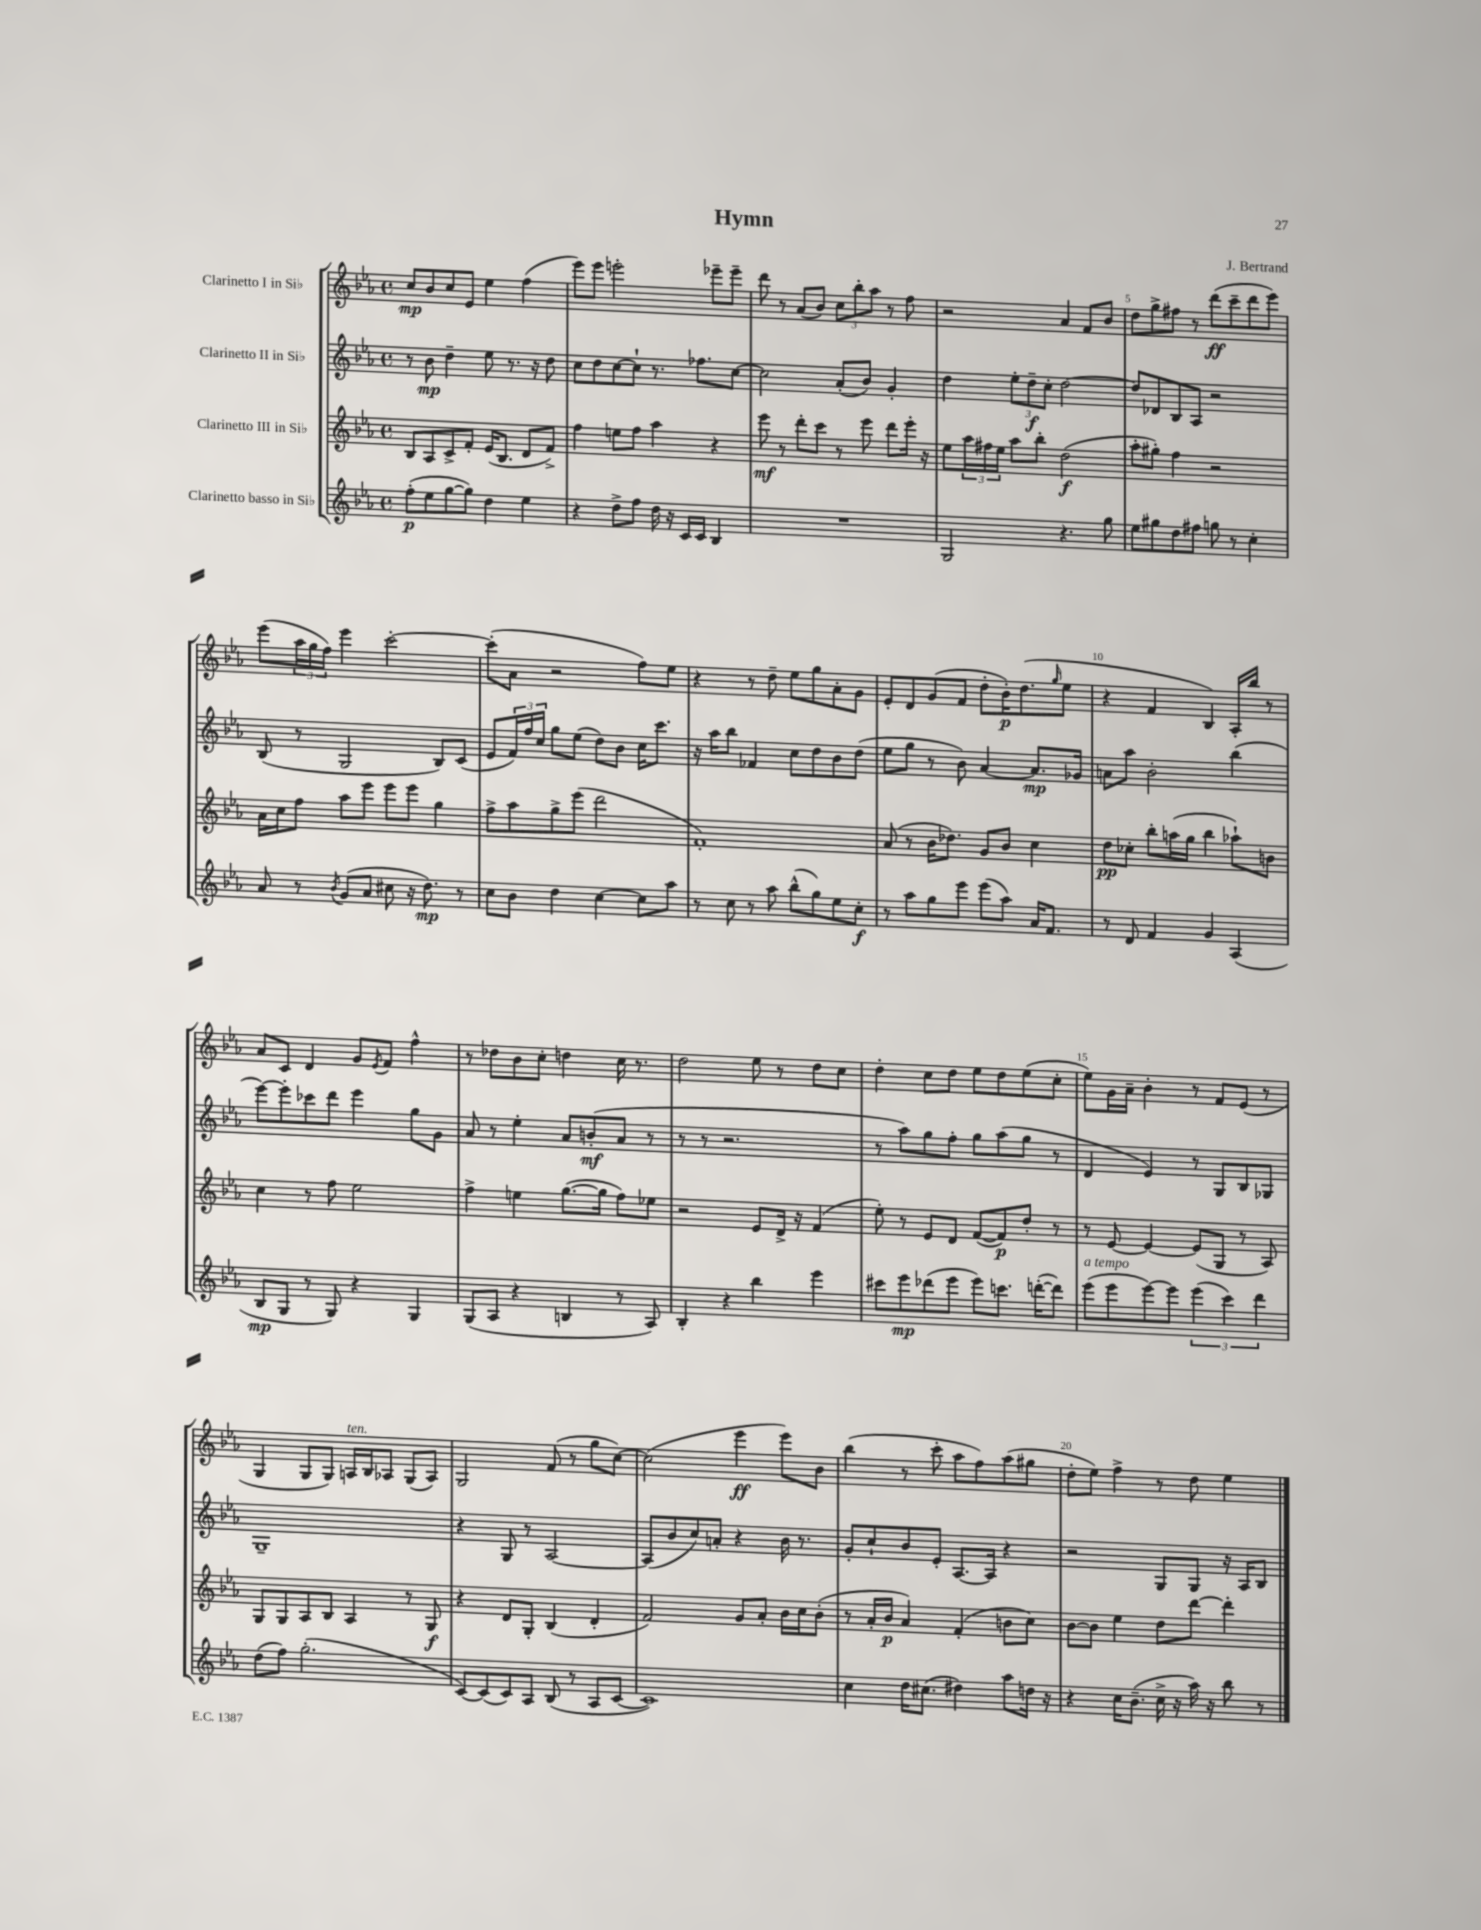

**kern	**kern	**kern	**kern
*staff4	*staff3	*staff2	*staff1
*clefG2	*clefG2	*clefG2	*clefG2
*k[b-e-a-]	*k[b-e-a-]	*k[b-e-a-]	*k[b-e-a-]
*M4/4	*M4/4	*M4/4	*M4/4
*met(c)	*met(c)	*met(c)	*met(c)
(8ff'	8B-	8r	8cc
8ee-	8A-	8b-	8b-
[8gg	8c^	4dd~	8cc
8gg])	8f'	.	8e-
4dd	(16e-	8ee-	4ee-
.	8.B-	.	.
.	.	8.r	.
4ee-	8d	.	(4ff
.	.	16r	.
.	8f^)	8dd	.
=	=	=	=
4r	4ff	8cc	8eee-)
.	.	8dd	8eee-
8dd^	8ee	[8cc	2eee'
8ff	8ff	8cc`]	.
16dd	4aa-	8.r	.
16r	.	.	.
16c	.	.	.
16c	.	8.ff-	.
4B-	4r	.	8eee-~
.	.	[8cc	8eee-~
=	=	=	=
1r	8eee-	2cc]	8ddd
.	8r	.	8r
.	8ddd'	.	(8a-
.	8ccc	.	8b-)
.	8r	(8a-'	12cc
.	.	.	12bb-'
.	8eee-	8b-)	.
.	.	.	12aa-
.	8ddd	4g'	8r
.	16eee-'	.	8ff
.	16r	.	.
=	=	=	=
2G	8ee-	4dd	2r
.	24aa-	.	.
.	24ff#	.	.
.	24ee-	.	.
.	8aa-	12ee-'	.
.	.	12dd~	.
.	8bb-'	.	.
.	.	12cc'	.
4.r	(2dd	[2dd	4a-
.	.	.	8f
8gg	.	.	8b-
=	=	=	=
8ee-	8aa-'	8dd]	8dd
8gg#	8gg#')	8d-	8gg^
8dd	4ff	8B-	8ff#
8ff#	.	8A-	8r
8gg	2r	2r	(8ddd
8r	.	.	8ccc~
4cc'	.	.	8ddd
.	.	.	8eee-)
=	=	=	=
8a-	16a-	(8B-	(8eee-
.	16cc	.	.
8r	8ff	8r	24aa-
.	.	.	24gg
.	.	.	24ff)
8qb-	.	.	.
(8g	8aa-	2G	4eee-
8a-	8eee-	.	.
8cc#	8eee-	.	[2ccc'
16r	8eee-	.	.
8.dd)	.	.	.
.	4gg	8B-)	.
8r	.	(8c	.
=	=	=	=
8cc	8ff^	8e-	(8ccc']
8b-	8aa-	24f)	8a-
.	.	24ff	.
.	.	24cc	.
4dd	8gg^	8gg	2r
.	(8eee-	(8ee-	.
[4cc	2ddd	8dd)	.
.	.	8b-	.
8cc]	.	16cc	8ff)
.	.	8.ccc	.
8aa-	.	.	8ee-
=	=	=	=
8r	1f')	16r	4r
.	.	16aa-	.
8cc	.	8bb-	.
8r	.	4f-	8r
8aa-	.	.	8dd~
(8bb-^^	.	8cc	8ee-
8gg)	.	8dd	8gg
8ee-	.	8b-	8a-'
8cc'	.	(8dd	8g
=	=	=	=
8r	(8a-	8ee-	8e-'
8aa-	8r	8gg	8d
8gg	16b-	8r	(8g
.	8.dd-)	.	.
8eee-	.	8b-)	8f
(8eee-	8g	[4a-	8dd'
8aa-)	8b-	.	16b-')
.	.	.	(8.dd
16a-	4cc	8.a-]	.
8.f	.	.	.
.	.	.	16qqgg
.	.	.	8ee-
.	.	16g-	.
=	=	=	=
8r	8dd	8a	4r
8d	8cc-'	8aa-	.
4f	8bb-'	2b-'	4f
.	(16aa	.	.
.	16gg	.	.
4g	4bb-	.	4B-)
(4A-	8aa-`)	(4bb-	16A-'
.	.	.	16bb-
.	8b	.	8r
=	=	=	=
8B-	4cc	[8eee-)	8a-
8G	.	8eee-']	8c
8r	8r	8ccc-	4d
8G)	8ff	8ddd	.
4r	2ee-	4eee-	8g
.	.	.	8qe-
.	.	.	8f
4G	.	8gg	4ff^^
.	.	8g	.
=	=	=	=
(8G	4ff^	8a-	8r
8A-	.	8r	8dd-
4r	4ee	4ee-'	8b-
.	.	.	8cc'
4B	([8.gg	8a-	4dd
.	.	(8b'	.
.	16gg]	.	.
8r	8ff)	8a-	16cc
.	.	.	8.r
8A-)	8ee-	8r	.
=	=	=	=
4B-'	2r	8r	2dd
.	.	8r	.
4r	.	2.r	.
4bb-	8e-	.	8ee-
.	16d^	.	8r
.	16r	.	.
4eee-	(4f	.	8dd
.	.	.	8cc
=	=	=	=
8ccc#	8ee-')	8r	4dd'
8eee-	8r	8aa-)	.
(8ddd-	8e-	8gg	8cc
8eee-	8d	8ff'	8dd
8eee-)	([8f	8gg	8ee-
8.ccc	8f])	(8aa-	8dd
.	8dd'	8gg	(8ee-
([16ddd'	.	.	.
8ddd])	8r	8r	8cc'
=	=	=	=
(8eee-	8r	4d	8ee-)
8eee-	[8e-	.	16g
.	.	.	16a-~
[8eee-)	4e-_	4e-)	4b-'
8eee-]	.	.	.
(6eee-	(8e-]	8r	8r
.	8G	8G	8f
6ccc)	.	.	.
.	8r	8B-	(8e-
6ddd	.	.	.
.	8A-)	8G-	8r
=	=	=	=
(8dd	8G	1G~	4G
8ff)	8G	.	.
(2.gg'	8A-	.	8G
.	8B-	.	8G)
.	4A-	.	16A
.	.	.	16B-
.	.	.	8A-
.	8r	.	(8G
.	8G	.	8A-)
=	=	=	=
[8c)	4r	4r	2G
(8c]	.	.	.
8c)	8d	8G	.
8A-	8G'	8r	.
(8B-	(4B-	[2A-	(8f
8r	.	.	8r
8A-	4d'	.	8gg
[8c	.	.	[8cc)
=	=	=	=
1c])	2f)	(8A-]	(2cc]
.	.	8b-	.
.	.	8cc)	.
.	.	8a'	.
.	8g	4r	4eee-
.	8a-'	.	.
.	16b-	16b-	8eee-)
.	16cc	8.r	.
.	(8b-'	.	8b-
=	=	=	=
4cc	8r	8g'	(4bb-
.	16a-'	8cc`	.
.	16b-	.	.
16dd	4a-)	8b-	8r
(8.cc#	.	.	.
.	.	8e-'	8ccc'
4dd#)	(4f'	[8.A-	8aa-
.	.	.	8ff)
.	.	16A-]	.
8aa-	8b	4r	(8aa-
16dd	8cc)	.	8gg#
16r	.	.	.
=	=	=	=
4r	[8b-	2r	8dd'
.	8b-]	.	8ee-)
16cc	4ee-	.	4ff^
(8.b-~	.	.	.
16cc^	8dd	8G	8r
16r	.	.	.
16aa-)	[8ddd	8G	8dd
16r	.	.	.
8bb-	4ddd']	16r	4ee-
.	.	16A-	.
8r	.	8B-	.
==	==	==	==
*-	*-	*-	*-
